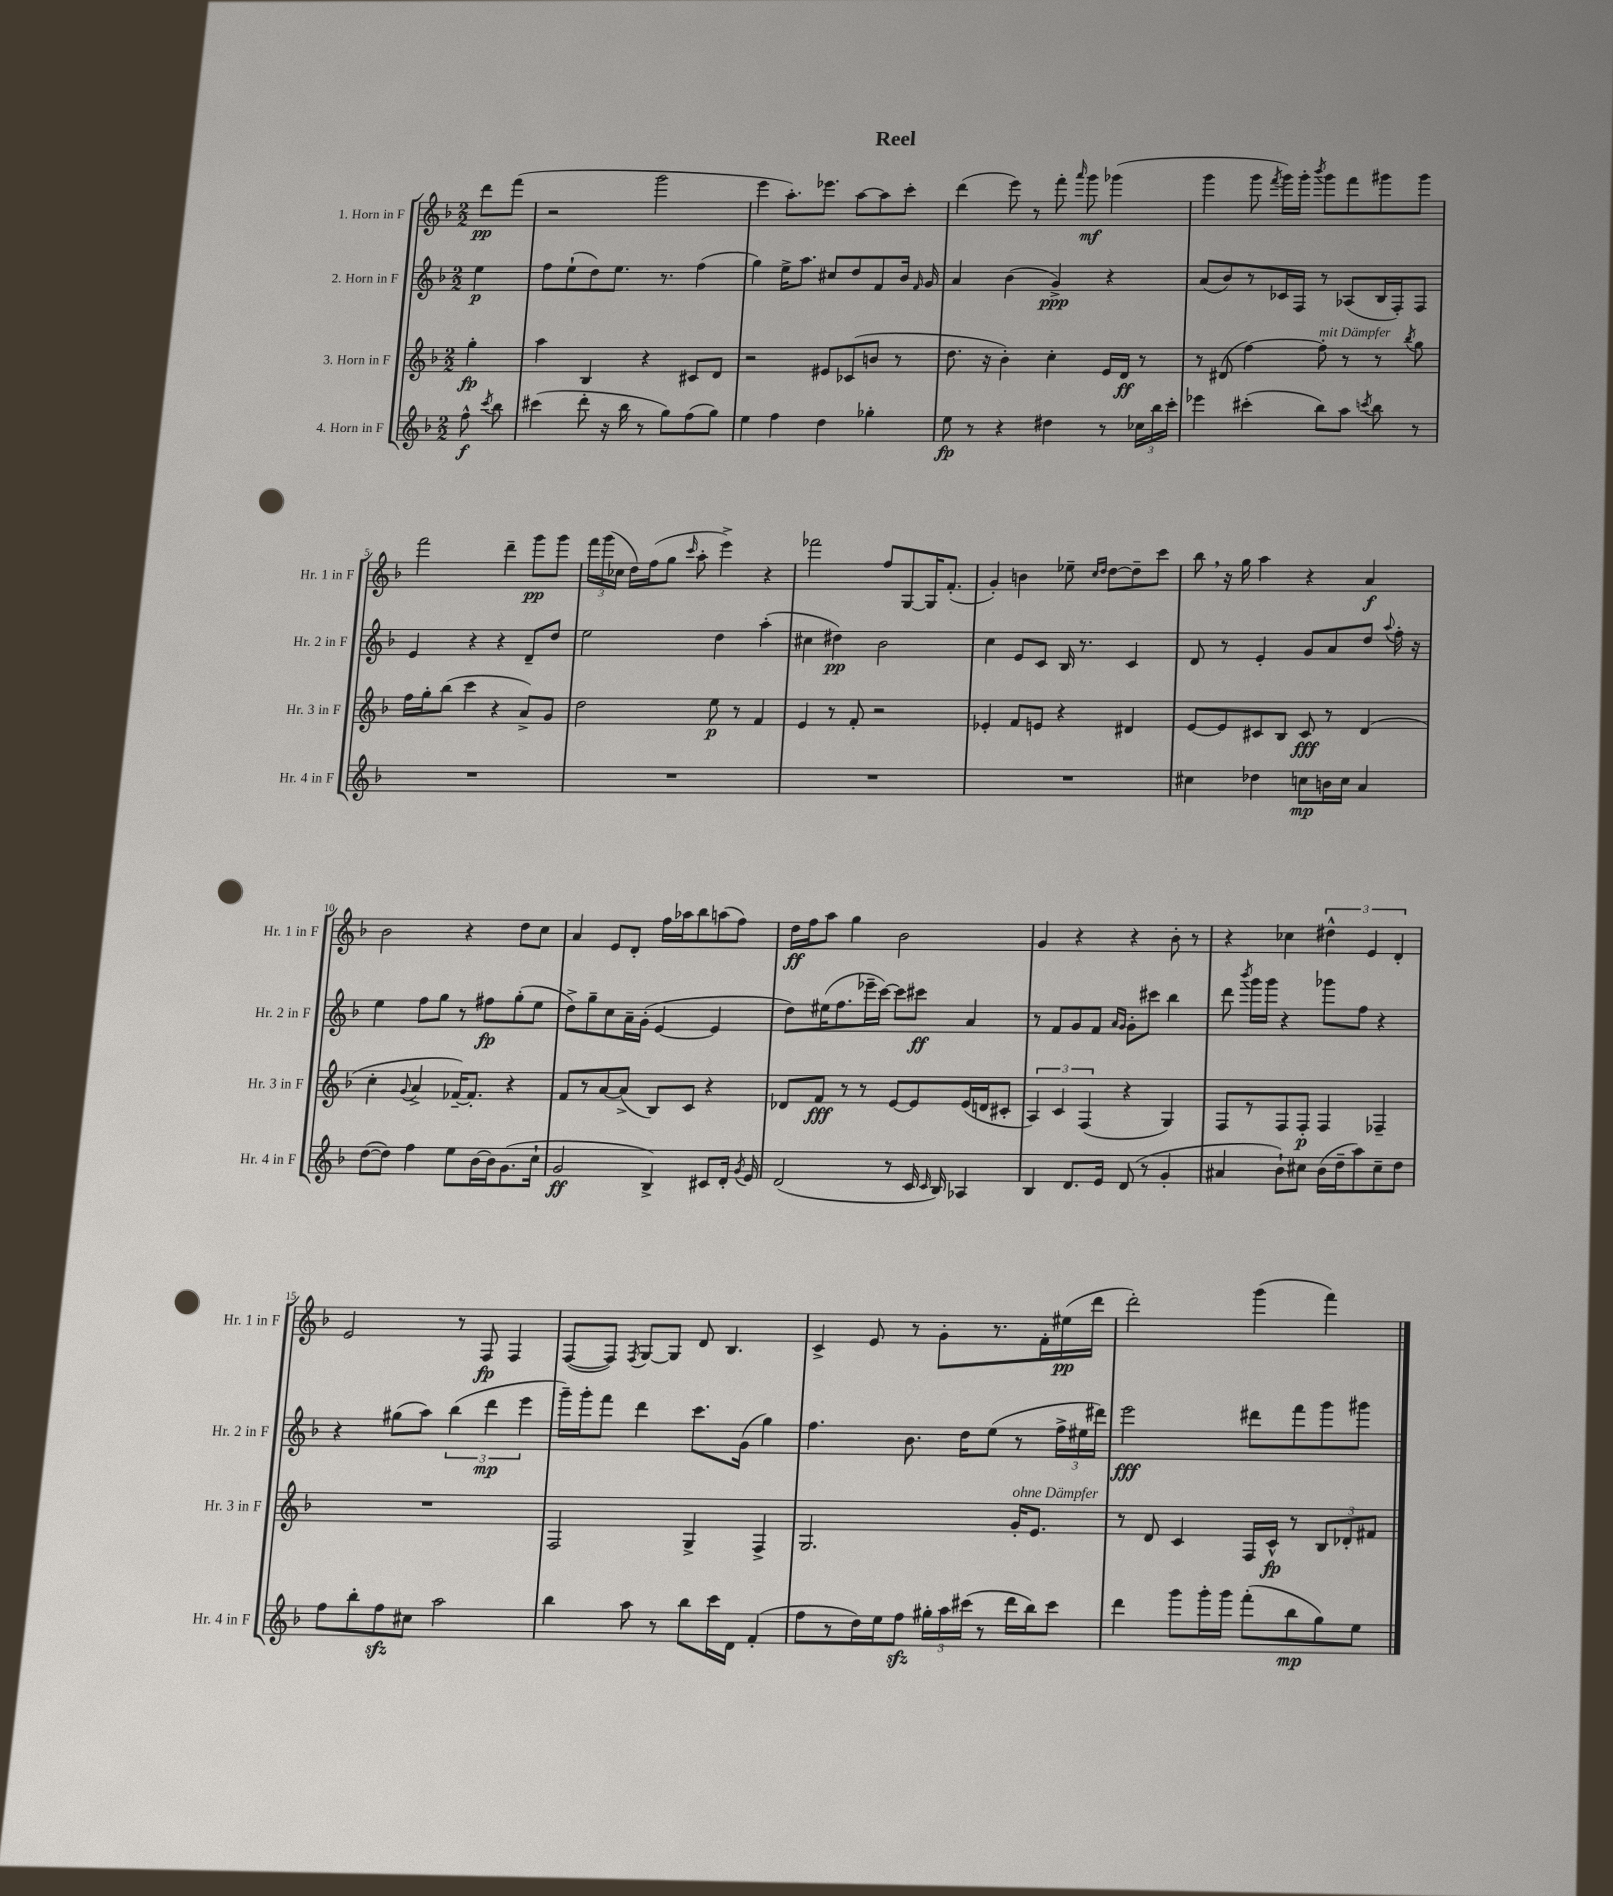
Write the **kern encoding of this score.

**kern	**kern	**kern	**kern
*staff4	*staff3	*staff2	*staff1
*clefG2	*clefG2	*clefG2	*clefG2
*k[b-]	*k[b-]	*k[b-]	*k[b-]
*M2/2	*M2/2	*M2/2	*M2/2
8ff^^	4gg'	4ee	8ddd
8qccc	.	.	.
8bb-	.	.	(8fff
=	=	=	=
(4ccc#	4aa	8ff	2r
.	.	(8ee`	.
8ddd'	4B-	8dd)	.
16r	.	8.ee	.
16bb-	.	.	.
8r	4r	.	2ggg
.	.	8.r	.
8gg)	.	.	.
(8ff	8c#	(4ff	.
8gg)	8d	.	.
=	=	=	=
4ee	2r	4gg)	4eee
4ff	.	16ee^	8.aa')
.	.	8.aa	.
.	.	.	8.eee-
4dd	8e#	8cc#	.
.	(8c-	8dd	[8aa
4gg-'	8b	8f	8aa]
.	8r	16b-	8ccc'
.	.	16qqf	.
.	.	16g	.
=	=	=	=
8ee	8.dd	4a	(4ddd
8r	.	.	.
.	16r	.	.
4r	4b-')	(4b-	8eee)
.	.	.	8r
4dd#	4cc'	4g^)	8fff'
.	.	.	16qqaaa
.	.	.	8ggg
8r	16e	4r	(4ggg-
.	16d	.	.
24cc-	8r	.	.
24bb-	.	.	.
24ccc'	.	.	.
=	=	=	=
4eee-	8r	(8a	4ggg
.	(8d#	8b-)	.
(4ccc#'	[4ff)	8r	8ggg
.	.	.	8qfff
.	.	16c-	16ggg)
.	.	16F	16ggg'
.	.	.	8qbbb-
8bb-)	8ff']	8r	8ggg
8aa	8r	(8A-	8fff
8qccc	.	.	.
8bb-	8r	16B-	8ggg#
.	.	16F')	.
.	8qbb-	.	.
8r	8gg	8F	8ggg#
=	=	=	=
1r	16ff	4e	2fff
.	16gg'	.	.
.	(8bb-	.	.
.	4ccc	4r	.
.	4r	4r	4ddd~
.	8a^)	8d~	8ggg
.	8g	8dd	8ggg
=	=	=	=
1r	2dd	2ee	24fff
.	.	.	(24ggg
.	.	.	24cc-
.	.	.	16dd)
.	.	.	(16ff
.	.	.	8gg
.	.	.	16qqccc
.	.	.	8aa'
.	8ee	4dd	4eee^)
.	8r	.	.
.	4f	(4aa'	4r
=	=	=	=
1r	4e	4cc#	2fff-
.	8r	4dd#)	.
.	8f'	.	.
.	2r	2b-	8ff
.	.	.	[8G
.	.	.	16G]
.	.	.	(8.f'
=	=	=	=
1r	4e-'	4cc	4g')
.	8f	8e	4b
.	8e	8c	.
.	4r	16B-	8ee-~
.	.	8.r	.
.	.	.	16qqcc
.	.	.	16qqdd
.	.	.	[8dd
.	4d#	4c	8dd~]
.	.	.	8ccc
=	=	=	=
4cc#	[8e	8d	8bb-
.	8e]	8r	16r
.	.	.	16gg
4dd-	8c#	4e'	4aa
.	8B-	.	.
8cc	8c#	8g	4r
16b	8r	8a	.
16cc	.	.	.
4a	(4d	8dd	4a
.	.	8qqaa	.
.	.	16ff'	.
.	.	16r	.
=	=	=	=
([8dd	4cc'	4ee	2b-
8dd])	.	.	.
.	8qqg	.	.
4ff	4a^	8ff	.
.	.	8gg	.
8ee	[16f-~)	8r	4r
.	8.f-']	.	.
[16b-	.	8ff#	.
16b-]	.	.	.
(8.g	4r	(8gg'	8dd
.	.	8ee	8cc
16cc`	.	.	.
=	=	=	=
2g	8f	8dd^)	4a
.	8r	8gg~	.
.	[8a	8cc	8e
.	(8a^]	16a~	8d'
.	.	(16g'	.
4B-^)	8B-)	[4e	16ff
.	.	.	16aa-
.	8c	.	8bb-
8c#	4r	4e]	(8aa
16d'	.	.	8ff)
8qg	.	.	.
16e	.	.	.
=	=	=	=
(2d	8d-	8dd)	16dd
.	.	.	16ff
.	8f	(16ee#	8aa
.	.	8.ff	.
.	8r	.	4gg
.	8r	16eee-~	.
.	.	[16ccc)	.
8r	[8e	8ccc]	2b-
16c	8e]	8ccc#	.
16qqc	.	.	.
16B-)	.	.	.
4A-	(16e	4a	.
.	16d	.	.
.	8c#'	.	.
=	=	=	=
4B-	6A)	8r	4g
.	.	8f	.
.	6c	.	.
8.d	.	8g	4r
.	(6F	.	.
.	.	8f	.
16e	.	.	.
.	.	16qqa	.
.	.	16qqg	.
(8d	4r	8g'	4r
8r	.	8ccc#	.
4g'	4G)	4bb-	8b-'
.	.	.	8r
=	=	=	=
4a#	8F	8ddd	4r
.	.	8qbbb-	.
.	8r	16ggg	.
.	.	16ggg	.
8b-`)	8F	4r	4cc-
8cc#	8F'	.	.
(16b-	4F	8ggg-	6dd#^^
16dd~	.	.	.
8aa)	.	8ff	.
.	.	.	6e
8cc#~	4F-~	4r	.
.	.	.	6d'
8dd	.	.	.
=	=	=	=
8ff	1r	4r	2e
8bb-'	.	.	.
8ff	.	(8gg#	.
8cc#	.	8aa)	.
2aa	.	(6bb-	8r
.	.	.	8F
.	.	6ddd	.
.	.	.	4F
.	.	6eee	.
=	=	=	=
4bb-	2F	16ggg~)	([8F
.	.	16ggg'	.
.	.	8fff	8F])
.	.	.	8qF
8aa	.	4ddd	[8G
8r	.	.	8G]
8bb-	4G^	8.ccc	8d
16ccc	.	.	4.B-
16d	.	(16g	.
(4f'	4F^	4gg)	.
=	=	=	=
8ff	2.G	4.ff	4c^
8r	.	.	.
16dd)	.	.	8e
16ee	.	.	.
8ff	.	8.b-	8r
24gg#'	.	.	8g'
24aa	.	.	.
.	.	16dd	.
(24ccc#	.	.	.
8r	.	(8ee	8.r
16ddd	16g'	8r	.
16bb-)	8.e	.	16f'
8ccc#	.	24ff^	(16ee#
.	.	24ee#	.
.	.	.	16ddd
.	.	24ddd#)	.
=	=	=	=
4ddd	8r	2eee	2ddd')
.	8d	.	.
8ggg	4c	.	.
16ggg'	.	.	.
16ggg	.	.	.
(8fff'	16F	8ddd#	(4ggg
.	16c^^	.	.
8bb-	8r	8fff	.
8gg)	12B-	8ggg	4fff)
.	12d-'	.	.
8ee	.	8ggg#	.
.	12f#	.	.
==	==	==	==
*-	*-	*-	*-
